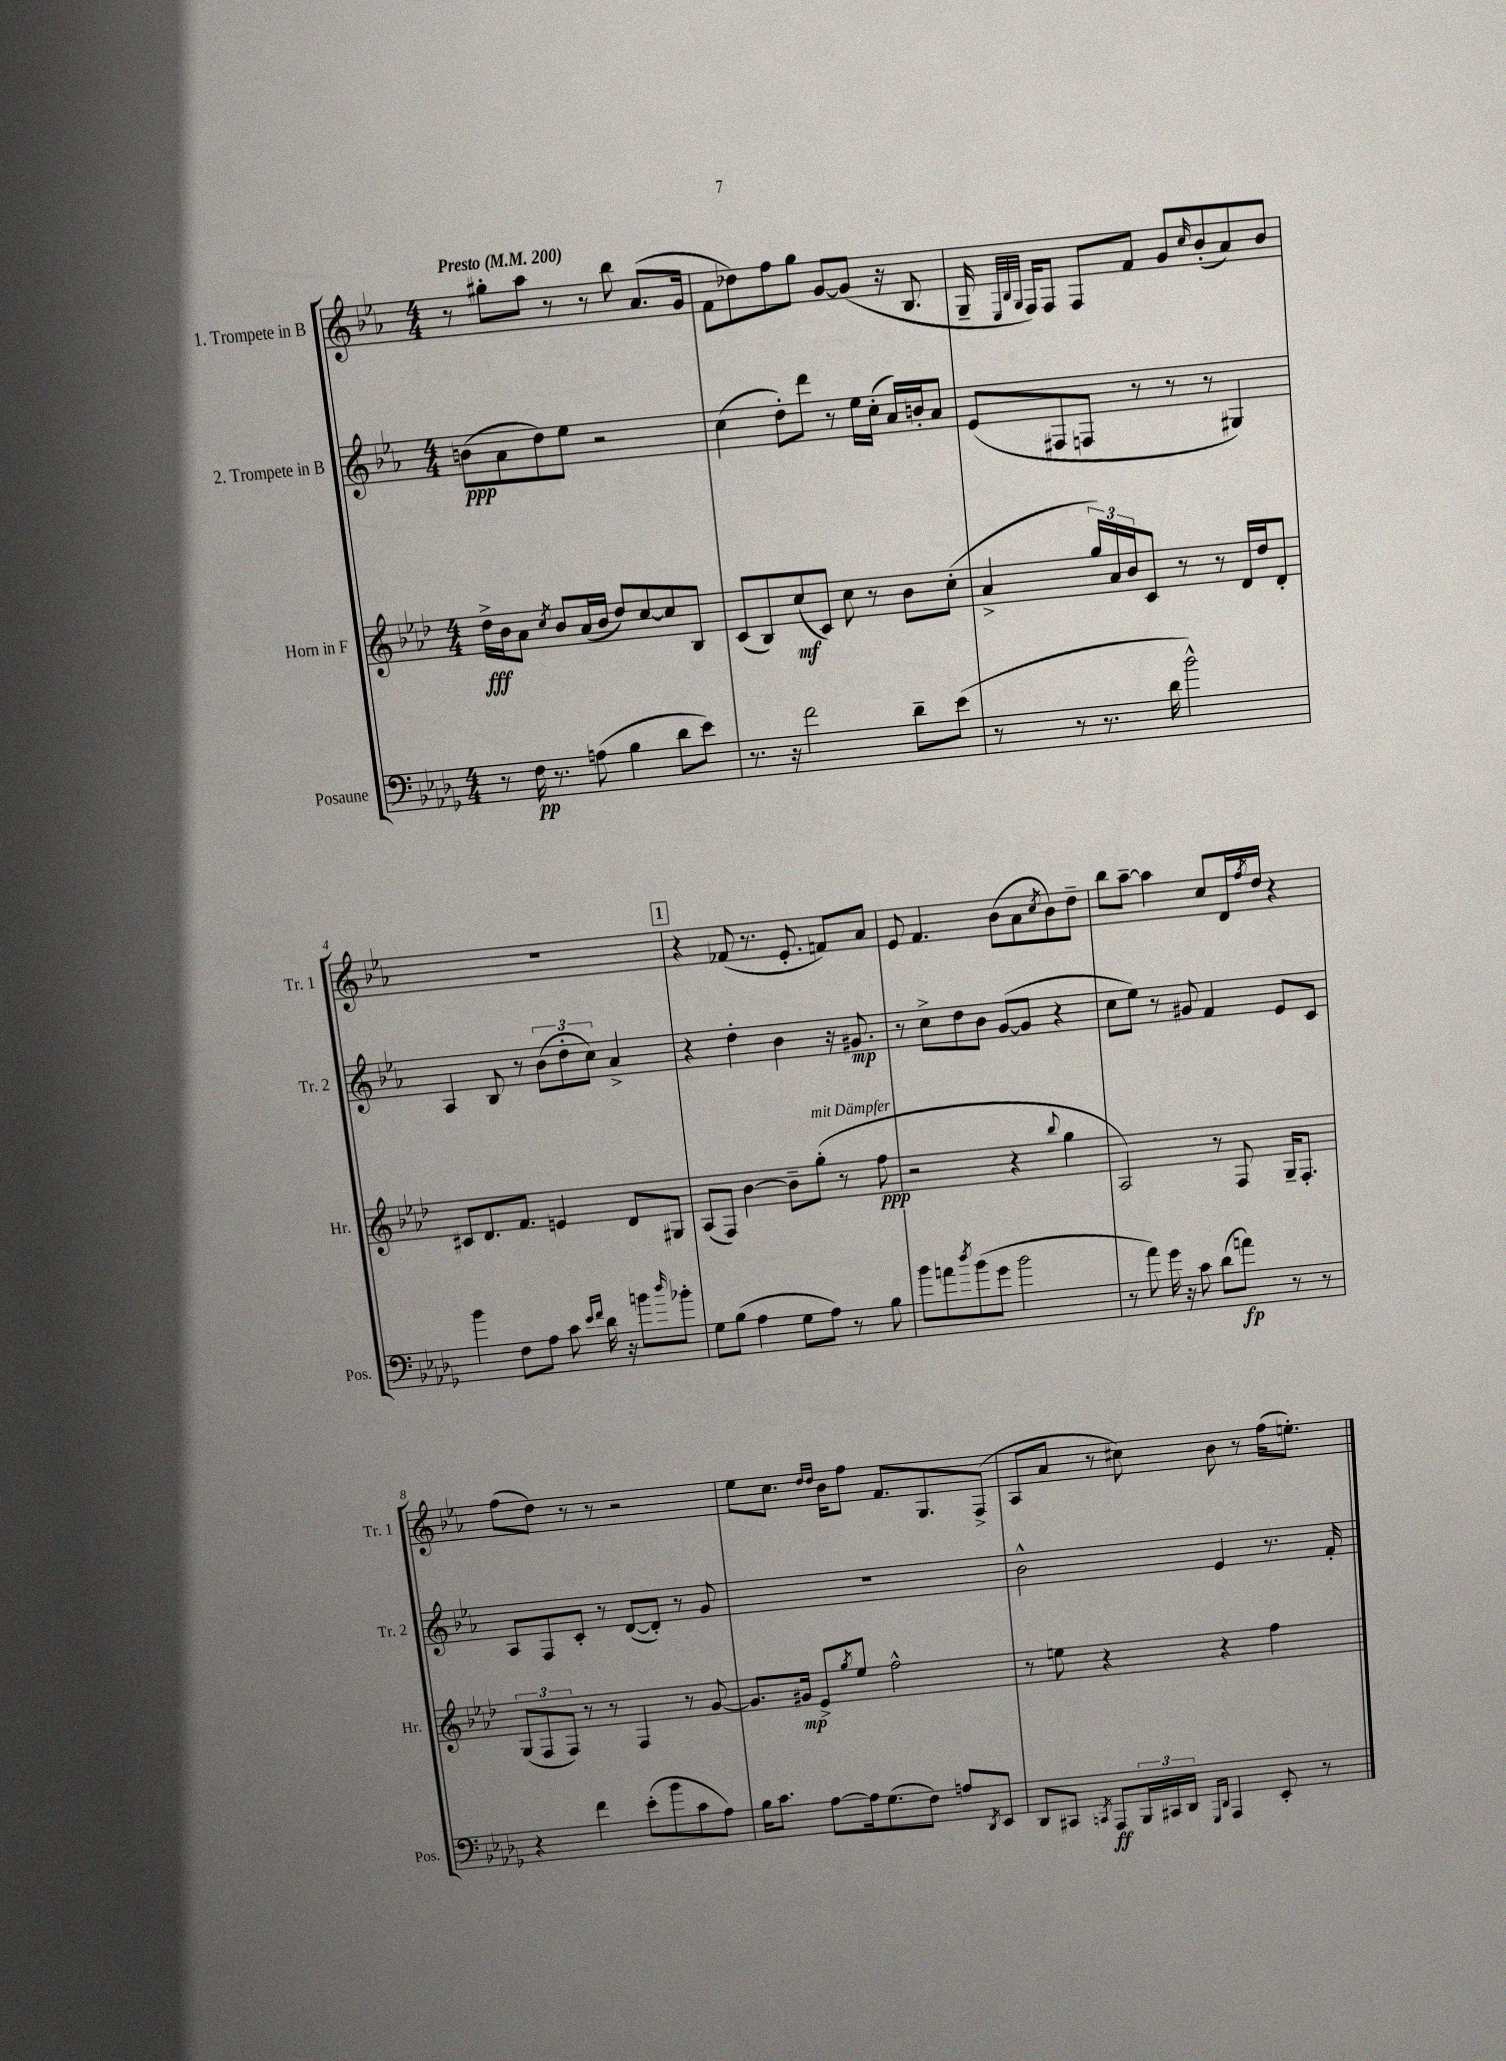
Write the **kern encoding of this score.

**kern	**dynam	**kern	**dynam	**kern	**dynam	**kern
*part4	*part4	*part3	*part3	*part2	*part2	*part1
*staff4	*staff4	*staff3	*staff3	*staff2	*staff2	*staff1
*I"Posaune	*	*I"Horn in F	*	*I"2. Trompete in B	*	*I"1. Trompete in B
*I'Pos.	*	*I'Hr.	*	*I'Tr. 2	*	*I'Tr. 1
*clefF4	*	*clefG2	*	*clefG2	*	*clefG2
*k[b-e-a-d-g-]	*	*k[b-e-a-d-]	*	*k[b-e-a-]	*	*k[b-e-a-]
*M4/4	*	*M4/4	*	*M4/4	*	*M4/4
*MM200	*	*MM200	*	*MM200	*	*MM200
=1	=1	=1	=1	=1	=1	=1
!	!	!	!	!	!	!LO:TX:a:B:t=Presto
8r	.	16dd-^\LL	fff	(8bn\L	ppp	8r
.	.	16b-\J	.	.	.	.
16F\	pp	8a-\J	.	8a-\	.	8gg#X'\L
8.r	.	.	.	.	.	.
.	.	8qcc/	.	.	.	.
.	.	8b-/L	.	8dd\)	.	8aa-\J
(8An\	.	(16a-/L	.	8ee-\J	.	8r
.	.	16b-/JJ	.	.	.	.
4B-\	.	8dd-/L)	.	2r	.	8r
.	.	[8cc/	.	.	.	8bb-\
8d-\L	.	8cc/]	.	.	.	(8.a-/L
8e-\J)	.	8B-/J	.	.	.	.
.	.	.	.	.	.	16g/Jk
=2	=2	=2	=2	=2	=2	=2
8.r	.	(8c/L	.	(4cc\	.	8f\L
.	.	8B-/)	.	.	.	8dd-X\)
16r	.	.	.	.	.	.
2f\	.	(8cc/	mf	8dd'\L)	.	8ff\
.	.	8c/J)	.	8ddd\J	.	8gg\J
.	.	8cc\	.	8r	.	[8g/L
.	.	8r	.	16ee-\LL	.	(8g/J]
.	.	.	.	(16cc'\JJ	.	.
8d-~\L	.	8b-\L	.	16a-/LL)	.	16r
.	.	.	.	16bn'/J	.	8.B-/
(8e-\J	.	(8cc'\J	.	8a-/J	.	.
=3	=3	=3	=3	=3	=3	=3
8r	.	4a-^/	.	(8e-/L	.	16G~/
.	.	.	.	.	.	32qqE-/LLL
.	.	.	.	.	.	32qqB-/
.	.	.	.	.	.	32qqG/JJJ
.	.	.	.	.	.	16F/KL)
8r	.	.	.	8F#X/	.	8F/J
8.r	.	24gg/LL)	.	8Fn/J	.	8F/L
.	.	24a-/	.	.	.	.
.	.	24b-/J	.	.	.	.
.	.	8c/J	.	8r	.	8f/J
16d-\	.	.	.	.	.	.
2b-^^\)	.	8r	.	8r	.	8g/L
.	.	.	.	.	.	16qqcc/
.	.	8r	.	8r	.	(8b-'/
.	.	16d-/LL	.	4G#X/)	.	8a-/)
.	.	16dd-/J	.	.	.	.
.	.	8d-'/J	.	.	.	8b-/J
!!LO:LB:g=z
=4	=4	=4	=4	=4	=4	=4
4b-\	.	8c#X/L	.	4A-/	.	1r
.	.	8.d-/	.	.	.	.
8F\L	.	.	.	8B-/	.	.
.	.	8.f/J	.	.	.	.
8A-\J	.	.	.	8r	.	.
8c\	.	4en/	.	(12b-\L	.	.
.	.	.	.	12dd'\	.	.
16qqe-/LL	.	.	.	.	.	.
16qqf/JJ	.	.	.	.	.	.
16d-\	.	.	.	.	.	.
.	.	.	.	12cc\J)	.	.
16r	.	.	.	.	.	.
8bn\L	.	8d-/L	.	4a-^/	.	.
16qqdd-/	.	.	.	.	.	.
8b-X'\J	.	8G#X/J	.	.	.	.
!!LO:REH:place=s1:t=1
=5	=5	=5	=5	=5	=5	=5
8G-\L	.	(8A-/L	.	4r	.	4r
(8B-\J	.	8F/J)	.	.	.	.
4A-\	.	[4b-\	.	4dd'\	.	(8f-X/
.	.	.	.	.	.	8.r
8G-\L	.	8b-~\L]	.	4b-\	.	.
.	.	.	.	.	.	8.e-'/
!	!	!LO:TX:a:i:t=mit Dämpfer	!	!	!	!
8A-\J)	.	(8gg'\J	.	.	.	.
8r	.	8r	.	16r	.	8fn/L)
.	.	.	.	8.g#X/	mp	.
8B-\	.	8ff\	ppp	.	.	8a-/J
=6	=6	=6	=6	=6	=6	=6
8b-\L	.	2r	.	8r	.	8e-/
8an\	.	.	.	8cc^\L	.	4.f/
8qdd-/	.	.	.	.	.	.
(8b-\	.	.	.	8dd\	.	.
8g-\J	.	.	.	8b-\J	.	.
2b-\	.	4r	.	([8g/L	.	(8b-\L
.	.	.	.	8g/J]	.	8a-\
.	.	8qqbb-/	.	.	.	8qcc/
.	.	4gg\	.	4r	.	8b-\)
.	.	.	.	.	.	8dd~\J
=7	=7	=7	=7	=7	=7	=7
8r	.	2A-/)	.	8cc\L	.	8bb-\L
8a-\)	.	.	.	8ee-\J)	.	[8aa-~\J
16g-\	.	.	.	8r	.	4aa-\]
16r	.	.	.	.	.	.
8c\	.	.	.	8g#X/	.	.
(8d-\L	.	8r	.	4f/	.	8cc/L
8an\J)	fp	8F/	.	.	.	16d/L
.	.	.	.	.	.	8qff/
.	.	.	.	.	.	16dd/JJ
8r	.	16G~/KL	.	8e-/L	.	4r
.	.	8.F'/J	.	.	.	.
8r	.	.	.	8c/J	.	.
!!LO:LB:g=z
=8	=8	=8	=8	=8	=8	=8
4r	.	(12G/L	.	8A-/L	.	(8ff\L
.	.	12F/	.	.	.	.
.	.	.	.	8F/	.	8dd\J)
.	.	12F/J)	.	.	.	.
4f\	.	8r	.	8c'/J	.	8r
.	.	8r	.	8r	.	8r
(8e-'\L	.	4F/	.	([8d/L	.	2r
8b-\	.	.	.	8d'/J])	.	.
8c\	.	8r	.	8r	.	.
8A-\J)	.	[8g/	.	8g/	.	.
=9	=9	=9	=9	=9	=9	=9
16B-\KL	.	8.g/L]	.	1r	.	8ee-\L
8.c\J	.	.	.	.	.	.
.	.	.	.	.	.	8.cc\J
.	.	16g#X/Jk	mp	.	.	.
[8A-\L	.	8e-^/L	.	.	.	.
.	.	.	.	.	.	16qqdd/LL
.	.	.	.	.	.	16qqdd/JJ
.	.	.	.	.	.	16b-\KL
.	.	8qgg/	.	.	.	.
16A-\k]	.	8ee-/J	.	.	.	8ff\J
(8.G-\	.	.	.	.	.	.
.	.	2ff^^\	.	.	.	8.f/L
8F\J)	.	.	.	.	.	.
.	.	.	.	.	.	8.G/
8An/L	.	.	.	.	.	.
8qDD-/	.	.	.	.	.	.
8EE-/J	.	.	.	.	.	(8F^/J
=10	=10	=10	=10	=10	=10	=10
8DD-/L	.	8r	.	2b-^^\	.	8A-/L
8CC#X/J	.	8een\	.	.	.	8a-/J
8qCCn/	.	.	.	.	.	.
8AAA-/L	ff	4r	.	.	.	8r
24BBB-/L	.	.	.	.	.	8cc#X\)
24CC#X/	.	.	.	.	.	.
24DD-/JJ	.	.	.	.	.	.
16qqGGG-/LL	.	.	.	.	.	.
16qqDD-/JJ	.	.	.	.	.	.
4AAA-/	.	4r	.	4e-/	.	8b-\
.	.	.	.	.	.	8r
8EE-'/	.	4ff\	.	8.r	.	(16ff\KL
.	.	.	.	.	.	8.een'\J)
8r	.	.	.	.	.	.
.	.	.	.	16f'/	.	.
==	==	==	==	==	==	==
*-	*-	*-	*-	*-	*-	*-
